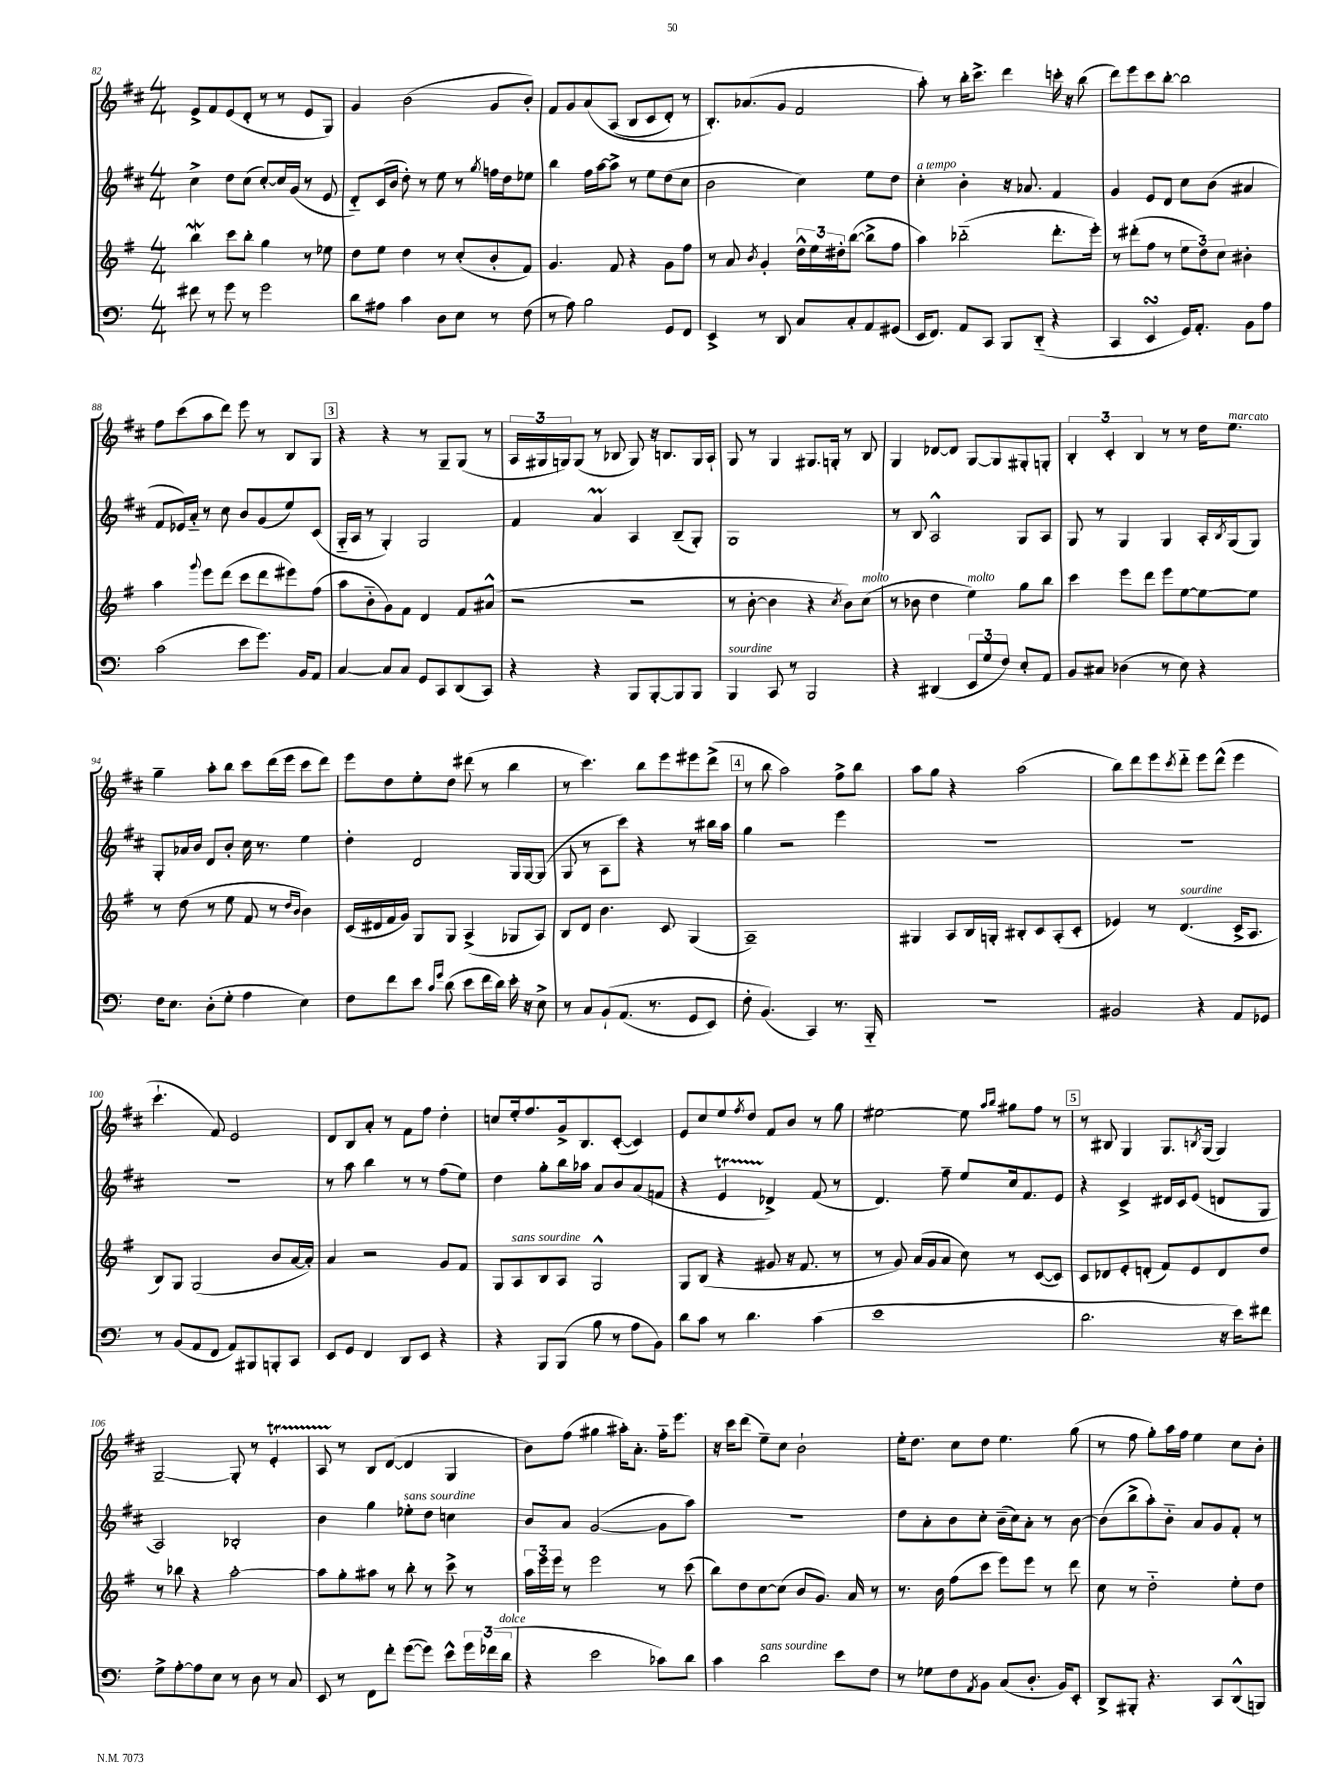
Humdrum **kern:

**kern	**kern	**kern	**kern
*part4	*part3	*part2	*part1
*staff4	*staff3	*staff2	*staff1
*clefF4	*clefG2	*clefG2	*clefG2
*k[]	*k[f#]	*k[f#c#]	*k[f#c#]
*M4/4	*M4/4	*M4/4	*M4/4
=82	=82	=82	=82
8f#X\	4bbW\	4cc#^\	8e^/L
8r	.	.	8f#/
8g\	8ccc\L	8dd\L	(8e/
8r	8bb'\J	(8cc#\J	8d'/J
2g\	4gg\	[8cc#'/L)	8r
.	.	16cc#/L]	8r
.	.	(16g/JJ	.
.	8r	8r	8e/L
.	8ee-X\	8e/	8G/J)
=83	=83	=83	=83
8d\L	8dd\L	8d/L)	4g/
8A#X\J	8ee\J	(16c#/L	.
.	.	16b/JJ	.
4c\	4dd\	8dd'\)	(2b\
.	.	8r	.
8D\L	8r	8ee\	.
8E\J	(8cc'/L	8r	.
.	.	8qgg/	.
8r	8b'/	16ffn\LL	8g/L
.	.	16dd\J	.
(8F\	8f#/J)	8ee-X\J	8b'/J)
=84	=84	=84	=84
8r	4.g/	4bb\	8f#/L
8A\)	.	.	8g/
2B\	.	16ff#\LL	(8a/
.	.	[16aa\J	.
.	8f#/	8aa^\J]	(8A/J
.	4r	8r	8B/L
.	.	8ee\L	8c#/
8GG/L	8g\L	(8dd\	8d'/J)
8FF/J	8ff#\J	8cc#\J	8r
=85	=85	=85	=85
4EE^/	8r	2b\	8.B'/L)
.	8a/	.	.
.	.	.	(8.a-X/
.	8qb/	.	.
8r	4g'/	.	.
8DD/	.	.	8g/J
8C/L	24dd^^\LL	4cc#\)	2f#/
.	24ee\	.	.
.	24dd#X'\J	.	.
8C'/	([8bb\J	.	.
8AA/	8bb^\L]	8ee\L	.
(8GG#X/J	8ff#\J	8dd\J	.
=86	=86	=86	=86
!	!	!LO:TX:a:i:t=a tempo	!
16EE/KL	4aa\)	4cc#'\	8aa'\)
8.FF/J)	.	.	.
.	.	.	8r
8AA/L	(2bb-X\	4b'\	16bb'\KL
.	.	.	8.ccc#^\J
8CC/J	.	.	.
8BBB/L	.	16r	4ddd\
.	.	8.a-X/	.
(8DD/J	.	.	.
4r	8.ddd'\L	4f#/	16cccn'\
.	.	.	16r
.	.	.	(8bb\
.	16eee'\Jk)	.	.
=87	=87	=87	=87
4CC/	8r	4g/	8ddd\L)
.	(8ddd#X'\L	.	8eee\
4EEsSsS/	8ff#\J	8e/L	8ccc#\
.	8r	8d/J	[8bb'\J
16GG/KL)	12ee\L	8cc#\L	2bb\]
8.AA'/J	.	.	.
.	12dd\)	.	.
.	.	(8b\J	.
.	12cc\J	.	.
8BB\L	4b#X'\	4a#X/	.
8A\J	.	.	.
!!LO:LB:g=z
=88	=88	=88	=88
(2c\	4aa\	8f#/L	8ff#\L
.	.	16e-X/L)	(8ccc#\
.	.	16a/JJ	.
.	8qqggg/	.	.
.	8eee\L	8r	8aa\
.	(8ddd\J	8cc#\	8ddd\J)
8e\L	8ccc\L	8b/L	8eee\
8.g\J)	8ddd\	(8g/	8r
.	8eee#X\)	8ee/)	8B/L
16BB/KL	.	.	.
8AA/J	(8ff#\J	(8c#/J	8G/J
!!LO:REH:place=s1:t=3
=89	=89	=89	=89
[4C/	8aa\L	16G/LL	4r
.	.	16A/JJ	.
.	8b\	8r	.
8C/L]	8g\)	4G'/)	4r
8C/J	8f#\J	.	.
8GG/L	4d/	2G/	8r
8CC/	.	.	8G~/L
(8DD/	8f#/L	.	(8G/J
8CC/J)	(8a#X^^/J	.	8r
=90	=90	=90	=90
4r	2r	4f#/	24A/LL
.	.	.	24G#X/
.	.	.	24Gn/J)
.	.	.	(8G/J
4r	.	4aM/	8r
.	.	.	8B-X/
8BBB/L	2r	4A/	8G/)
[8BBB'/	.	.	16r
.	.	.	8.Bn/L
8BBB/]	.	(8B~/L	.
8BBB/J	.	8G'/J)	16G/L
.	.	.	16A`/JJ
=91	=91	=91	=91
!LO:TX:a:i:t=sourdine	!	!	!
4BBB/	8r	1G	8G/
.	[8b'\	.	8r
8CC/	4b\]	.	4G/
8r	.	.	.
2BBB/	4r	.	8.G#X/L
.	.	.	16Gn'/Jk
.	8qcc/	.	.
.	8b\L)	.	8r
!	!LO:TX:a:i:t=molto	!	!
.	(8cc\J	.	8B/
=92	=92	=92	=92
4r	8r	8r	4G/
.	8b-X\	8B/	.
(4DD#X/	4dd\	2A^^/	[8d-X/L
.	.	.	8d-/J]
!	!LO:TX:a:i:t=molto	!	!
12EE/L	4ee\)	.	[8G/L
12G/	.	.	.
.	.	.	8G/]
12F/J)	.	.	.
8E'/L	8gg\L	8G/L	8G#X'/
8AA/J	8bb\J	8A/J	8Gn'/J
=93	=93	=93	=93
8BB/L	4ccc\	8G/	6B'/
8C#X/J	.	8r	.
.	.	.	6c#'/
(4D-X\	8eee\L	4G/	.
.	.	.	6B/
.	8ddd\J	.	.
8r	8eee\L	4G/	8r
8E\)	[8ee\	.	8r
4r	8ee\_	16A'/LL	16dd\KL
.	.	8qB/	.
!	!	!	!LO:TX:a:i:t=marcato
.	.	(16G/J	8.ee\J
.	8ee\J]	8G/J)	.
!!LO:LB:g=z
=94	=94	=94	=94
16F\KL	8r	8G'/L	4gg~\
8.E\J	.	.	.
.	(8dd\	16a-X/L	.
.	.	16b/JJ	.
(8D'\L	8r	8d/L	8aa'\L
8G'\J	8ee\	8b'/J	8bb\J
4A\	8f#/	16cc#\	8ccc#\L
.	.	8.r	.
.	8r	.	(16ddd\L
.	.	.	16eee\JJ
.	16qqdd/LL	.	.
.	16qqb/JJ	.	.
4E\)	4b\)	4ee\	8ccc#\L
.	.	.	8ddd\J)
=95	=95	=95	=95
8F\L	(16c/LL	4dd'\	8eee\L
.	16d#X/	.	.
8f\	16f#/	.	8dd\
.	16g/JJ)	.	.
8e\J	8G/L	2d/	8ee'\
16qqc/LL	.	.	.
16qqg/JJ	.	.	.
(8d\	8G/J	.	8dd\J
8e\L	(4A^/	.	(8ddd#X\
16f\L	.	.	8r
16d\JJ)	.	.	.
16e'\	8G-X/L	16G/LL	4bb\
16r	.	[16G/J	.
8E^\	8A/J)	(8G/J]	.
=96	=96	=96	=96
8r	8B/L	8G/	8r
8C/L	8d/J	8r	4.ccc#\)
(8BB`/	4.b\	8A\L	.
(8.AA/J	.	8ccc#\J)	.
.	.	4r	8bb\L
8.r	.	.	.
.	8c/	.	8eee\
8GG/L	(4G/	8r	8eee#X\
8EE/J)	.	16bb#X\LL	(8ddd^\J
.	.	16aa\JJ	.
!!LO:REH:place=s1:t=4
=97	=97	=97	=97
8F'\	1A~)	4gg\	8r
(4.BB/)	.	.	8bb\
.	.	2r	2aa\)
4CC/)	.	.	.
8.r	.	4eee\	8ff#^\L
.	.	.	8bb\J
16BBB/	.	.	.
=98	=98	=98	=98
1r	4G#X/	1r	8aa\L
.	.	.	8gg\J
.	8A/L	.	4r
.	16B/L	.	.
.	16Gn'/JJ	.	.
.	8B#X'/L	.	(2aa\
.	8c/	.	.
.	(8A'/	.	.
.	8c'/J	.	.
=99	=99	=99	=99
2BB#X/	4e-X/)	1r	8bb\L)
.	.	.	8ddd\
.	8r	.	8eee\
.	.	.	8qccc#/
!	!LO:TX:a:i:t=sourdine	!	!
.	(4.d/	.	8ddd\J
4r	.	.	8eee\L
.	.	.	(8ddd^^\J
8AA/L	16c^/KL	.	4eee\
.	8.A/J	.	.
8GG-X/J	.	.	.
!!LO:LB:g=z
=100	=100	=100	=100
8r	8B/L)	1r	4.ccc#`\
(8BB/L	8G/J	.	.
8AA/	(2G/	.	.
8FF/J	.	.	8f#/)
8AA/L)	.	.	2e/
8BBB#X/	.	.	.
8BBBn'/	8b/L	.	.
8CC/J	[16a/L	.	.
.	16a'/JJ])	.	.
=101	=101	=101	=101
8EE/L	4a/	8r	8d/L
8GG/J	.	8aa\	8B/
4FF/	2r	4bb\	8a'/J
.	.	.	8r
8DD/L	.	8r	8f#\L
8EE/J	.	8r	8ff#\J
4r	8g/L	(8ff#\L	4dd'\
.	8f#/J	8ee\J)	.
=102	=102	=102	=102
4r	8G/L	4dd\	8ccn/L
!	!LO:TX:a:i:t=sans sourdine	!	!
.	8A/	.	16ee'/k
.	.	.	8.ff#/
8BBB/L	8B/	8gg'\L	.
(8BBB/J	8A/J	16bb\L	16g^/k
.	.	16aa-X\JJ	8.B/
8B\	2G^^/	8a/L	.
8r	.	8b/	([8c#'/J
8A\L	.	(8a/	4c#/])
8BB\J)	.	8fn/J	.
=103	=103	=103	=103
8d\L	8G/L	4r	8e/L
8c\J	(8B/J	.	8cc#/
8r	4r	4eT/	8ee/
.	.	.	8qff#/
4.d\	.	.	8dd/J
.	8g#X/	4d-X^/)	8f#/L
.	16r	.	8b/J
.	8.f#/	.	.
(4c\	.	(8f#/	8r
.	8r	8r	8gg\
=104	=104	=104	=104
1e	8r	4.d/)	[2ee#X\
.	8g/)	.	.
.	(16a/LL	.	.
.	16g/J	.	.
.	8a/J	8ff#~\	.
.	8cc\)	8ee/L	8ee#\]
.	.	.	16qqaa/LL
.	.	.	16qqbb/JJ
.	8r	16cc#/k	8gg#X\L
.	.	8.f#/	.
.	([8c/L	.	8ff#\J
.	8c/J])	8e/J	8r
!!LO:REH:place=s1:t=5
=105	=105	=105	=105
2.d\	8c/L	4r	8r
.	8d-X/	.	8B#X/
.	8e'/	4c#^/	4G/
.	(8dn'/J	.	.
.	8f#/L)	16d#X/LL	8.G/L
.	.	16c#/J	.
.	8e/	(8e/J	.
.	.	.	8qBn/
.	.	.	(16G/Jk
16r	8d/	8dn/L	4G/)
16e\KL)	.	.	.
8f#X\J	8dd/J	8G/J	.
!!LO:LB:g=z
=106	=106	=106	=106
8G^\L	8r	2A/)	[2G~/
[8A'\	8bb-X\	.	.
8A\]	4r	.	.
8E\J	.	.	.
8r	[2aa'\	2B-X'/	8G'/]
8D\	.	.	8r
8r	.	.	4eT'/
8C/	.	.	.
=107	=107	=107	=107
8EE/	8aa\L]	4b\	8ATTT/
8r	8gg'\	.	8r
8FF\L	8aa#X\J	4gg\	8B/L
8f'\J	8r	.	([8d/J
!	!	!LO:TX:a:i:t=sans sourdine	!
([8g\L	8bb'\	8ee-X'\L	4d/]
8g\J])	8r	8dd\J	.
8e^^\L	8ccc^\	4ccn\	4G/
24g\L	8r	.	.
(24f-X\	.	.	.
!LO:TX:a:i:t=dolce	!	!	!
24d\JJ	.	.	.
=108	=108	=108	=108
4r	24aa\LL	8b/L	8b\L)
.	24eee\	.	.
.	24eee\JJ	.	.
.	8r	8a/J	(8ff#\J
2e\	2eee\	([2g/	4gg#X\
.	.	.	16aa#X'\KL)
.	.	.	8.a'\J
8c-X\L)	8r	8g\L]	16ff#\KL
.	.	.	8.eee\J
8d\J	(8ccc\	8aa\J)	.
=109	=109	=109	=109
4c\	8bb\L)	1r	16r
.	.	.	16ccc#\KL
.	8dd\	.	(8ddd\J
!LO:TX:a:i:t=sans sourdine	!	!	!
2d\	[8cc\	.	8ee~\L)
.	(8cc\J]	.	8cc#\J
.	8b/L	.	2b`\
.	8.g/J)	.	.
8e\L	.	.	.
.	16a/	.	.
8F\J	8r	.	.
=110	=110	=110	=110
8r	8.r	8dd\L	16ee'\KL
.	.	.	8.dd\J
8G-X\L	.	8a'\	.
.	16b\	.	.
8F\	(8ff#\L	8b\	8cc#\L
8qAA/	.	.	.
8BB\J	8ccc\J	8cc#'\J	8dd\J
(8C/L	8eee\L)	(16b~\LL	4.ee\
.	.	16cc#\J)	.
8.D'/J	8eee\J	8a'\J	.
.	8r	8r	.
16BB/KL)	.	.	.
8EE'/J	8ddd\	[8b\	(8gg\
=111	=111	=111	=111
8DD^/L	8cc\	(8b\L]	8r
8BBB#X'/J	8r	8bb^\	8ff#\
4.r	2dd\	8aa'\)	8gg'\L)
.	.	8b\J	16aa\L
.	.	.	16ff#\JJ
.	.	8a/L	4ee\
8CC/L	.	8g/	.
(8DD^^/	8ee'\L	8f#'/J	8cc#\L
8BBBn/J)	8dd\J	8r	8b'\J
==	==	==	==
*-	*-	*-	*-
